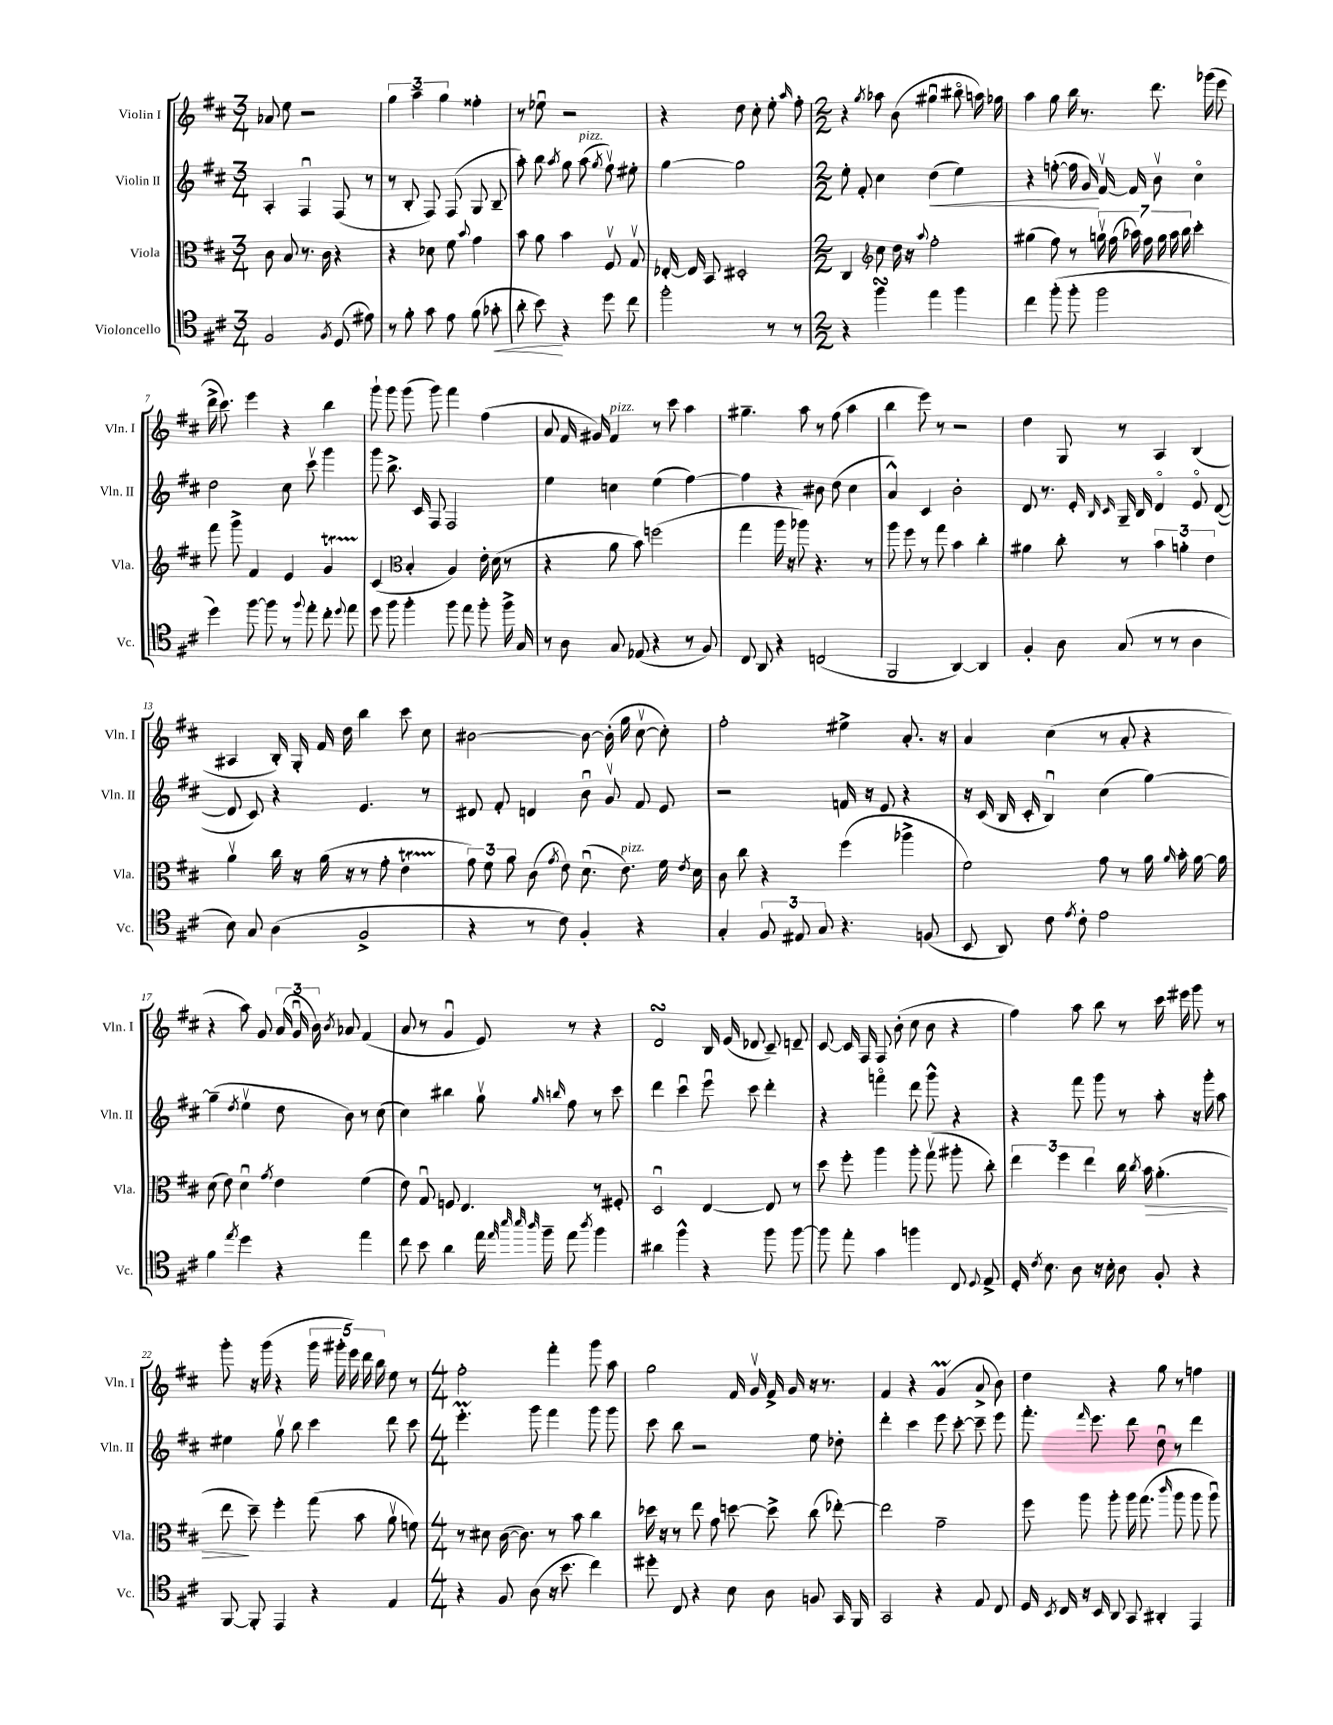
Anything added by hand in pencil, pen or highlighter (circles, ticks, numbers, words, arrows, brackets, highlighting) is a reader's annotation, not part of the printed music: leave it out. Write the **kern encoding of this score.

**kern	**kern	**kern	**kern
*staff4	*staff3	*staff2	*staff1
*clefC4	*clefC3	*clefG2	*clefG2
*k[f#c#]	*k[f#c#]	*k[f#c#]	*k[f#c#]
*M3/4	*M3/4	*M3/4	*M3/4
2F#	8c#	4A'	8a-
.	8B	.	8ee
.	8.r	4F#u	2r
.	16c#	.	.
8qF#	.	.	.
(8D	4r	(8F#	.
8e#)	.	8r	.
=	=	=	=
8r	4r	8r	6gg
8f#'	.	8B'	.
.	.	.	6aa~
8g	8d-	8F#)	.
.	.	.	6gg
8e	8f#	(8F#	.
.	8qqb	.	.
(8f#	4g	8G	4ff##'
8g-'	.	8B~	.
=	=	=	=
8a'	8b	8aa')	8r
8b)	8a	8bb	8ee-u
.	.	8qaa	.
4r	4b	8gg	2r
.	.	(8aa	.
.	.	8qgg	.
8dd	8F#v	8ff#v)	.
8cc#	8Gv	8ee#'	.
=	=	=	=
2ff#'	[16E-'	[4gg	4r
.	16E-]	.	.
.	8BB	.	.
.	2D#'	2gg]	8dd
.	.	.	8cc#'
8r	.	.	8ee'
.	.	.	16qqaa
8r	.	.	8ff#'
=	=	=	=
*M2/2	*M2/2	*M2/2	*M2/2
4r	4C#	8ee'	4r
.	.	8f#'	.
*	*clefG2	*	*
.	.	.	8qgg
4ff#	8cc#	4cc#	8aa-
.	16dd	.	(8b
.	16r	.	.
.	8qqaa	.	.
4ee	2ff#'	(4dd	4gg#u
4ff#	.	4ee)	8bb#o
.	.	.	16aa)
.	.	.	16gg-
=	=	=	=
4cc#	(4gg#	4r	4aa
(8ff#'	8ff#)	([8ff'	8gg
8ff#'	8r	16ff]	16bb
.	.	16g)	8.r
2ff#	28ggv	[16f#v	.
.	(28ff#	.	.
.	.	16f#]	.
.	28aa-)	.	.
.	28ff#	.	.
.	.	8bv	8.ddd
.	28gg	.	.
.	28aa-	.	.
.	28bb	.	.
.	4ccc#'	4cc#o	.
.	.	.	(16ggg-
.	.	.	8eee
=	=	=	=
4dd)	8fff#	2dd	16ddd^
.	.	.	8.ccc#)
.	8ggg^	.	.
[8ff#	4f#	.	4eee
8ff#]	.	.	.
8r	4e	8cc#	4r
8qqff#	.	.	.
8ee'	.	8ccc#v	.
8cc#'	4g	4ggg	4bb
8qqdd	.	.	.
8ee	.	.	.
=	=	=	=
8dd	(4c#	8ggg	8ggg`
8ff#	.	8.bb^	8ggg
*	*clefC3	*	*
4ff#'	4B'	.	(8ggg
.	.	16c#	.
.	.	8F#	8ggg)
8ff#	4A)	2F#	4fff#
8ee	.	.	.
8ff#'	16e'	.	(4ff#
.	(16d	.	.
16ff#^	8r	.	.
16G	.	.	.
=	=	=	=
8r	4r	4ee	8a
8A	.	.	16f#
.	.	.	16g#)
8G	8a	4cc	4f#
(8E-	8b)	.	.
4r	(2ff	(4ee	8r
.	.	.	8ccc#
8r	.	[4ff#)	4aa
8F#)	.	.	.
=	=	=	=
8C#	4gg	4ff#]	4.gg#~
8AA	.	.	.
4r	16aa	4r	.
.	16r	.	.
.	8aa-)	.	8aa
(2C	4.r	8b#	8r
.	.	(8dd	(8ff#
.	.	4cc#	4aa
.	8r	.	.
=	=	=	=
2FF#	8aa	4a^^)	4bb
.	8ff#	.	.
.	8r	4c#	8eee)
.	8gg	.	8r
[4AA)	4b	2b'	2r
4AA]	4cc#'	.	.
=	=	=	=
4F#'	4a#	8d	4dd
.	.	8.r	.
8A	8cc#'	.	8G
.	.	16e'	.
.	.	16qqB	.
.	.	16qqc#	.
(8G	8r	16G~	8r
.	.	16B	.
8r	6b	4do	4A
8r	.	.	.
.	6a'	.	.
4A	.	8eo	(4B
.	6e	.	.
.	.	([8d	.
=	=	=	=
8B)	4av	8d]	4A#
8G	.	8c#)	.
(4A	16cc#	4r	16B')
.	16r	.	16G'
.	(16a	.	16f#
.	16r	.	16dd
2F#^	8r	4.e	4bb
.	8g'	.	.
.	4e	.	8ccc#
.	.	8r	8cc#
=	=	=	=
4r	12g)	8d#	[2b#
.	12f#	.	.
.	.	8f#'	.
.	12a	.	.
8r	(8c#	4d	.
.	8qg	.	.
8c#)	8e)	.	.
4F#'	(8.du	8bu	8b#_
.	.	8gv	(16b#']
.	8.e)	.	16gg
4r	.	8f#	[8cc#v
.	16f#	8e	8cc#'])
.	8qe	.	.
.	16d	.	.
=	=	=	=
4G'	8c#	2r	2ff#'
.	8cc#	.	.
12F#	4r	.	.
12E#	.	.	.
12G	.	.	.
4.r	(4ff#	16f	4ee#^
.	.	16r	.
.	.	8e	.
.	4aa-^	4r	8.a'
(8F	.	.	.
.	.	.	16r
=	=	=	=
8BB	2f#)	16r	4a
.	.	(16c#	.
8AA)	.	16B	.
.	.	16c#'	.
8c#	.	4Bu)	(4cc#
8qe	.	.	.
8c#'	.	.	.
2e	8g	(4cc#	8r
.	8r	.	8a'
.	16a	[4gg)	4r
.	16qqa	.	.
.	16b'	.	.
.	[16a	.	.
.	16a]	.	.
=	=	=	=
4f#	(8d	(4gg~]	4r
.	8e)	.	.
8qee	.	8qdd	.
4dd	4du	4eev	8aa)
.	.	.	8g
.	8qg	.	.
4r	4e	8dd	(24a
.	.	.	24gu
.	.	.	24b)
.	.	.	8qb
.	.	8b)	8a-
4ee	(4f#	8r	(4f#
.	.	(8cc#	.
=	=	=	=
8cc#	8e)	4cc#)	8a
8b	8Gu	.	8r
4a	8F	4bb#	4gu
.	4.E	.	.
16ee	.	8ggv	8e)
32qqee	.	.	.
32qqbb	.	.	.
32qqbb	.	.	.
32qqaa	.	.	.
16ff#~	.	.	.
.	.	16qqgg	.
.	.	16qqbb	.
8ee	.	8ff#	8r
8qaa	.	.	.
4ff#	8r	8r	4r
.	8F#'	8ccc#	.
=	=	=	=
4a#	2Du	4ddd	2d
4ff#^^	.	4ccc#u	.
4r	[4E	8eeeu	16B
.	.	.	(16e
.	.	8ccc#	8d-
8ff#	8E]	4ddd'	8c#~)
[8ff#	8r	.	8d~
=	=	=	=
8ff#]	8dd	4r	[8c#
8ee'	8ff#'	.	16c#]
.	.	.	16F#
4g	4aa	4fffo	8F#
.	.	.	(8b'
4ff	8aa'	8ddd	8cc#
.	(8ggv	8ggg^^	8b
8C#	8aa#'	4r	4r
8qqD	.	.	.
8E^	8cc#')	.	.
=	=	=	=
16D'	6ee	4r	4ff#)
8qc#	.	.	.
8.B	.	.	.
.	6ff#	.	.
8A	.	8fff#	8aa
.	6ee	.	.
16r	.	8ggg	8bb
16B'	.	.	.
8A	16cc#	8r	8r
.	8qcc#	.	.
.	16b	.	.
8F#'	(4.a'	8aa'	16ccc#
.	.	.	16eee#
4r	.	16r	8ggg
.	.	16ggg'	.
.	.	8aa	8r
=	=	=	=
[8FF#	8ee	4ee#	8ggg'
8FF#']	8dd~)	.	16r
.	.	.	(16ggg
4EE	4ff#'	8ggv	4r
.	.	8bb	.
4r	(8gg	4ccc#	20ggg
.	.	.	20ggg#'
.	.	.	20eee)
.	8b	.	.
.	.	.	20ddd
.	.	.	20bb
4E	8av	8ddd	8ee
.	8f)	8ccc#	8r
=	=	=	=
*M4/4	*M4/4	*M4/4	*M4/4
4r	8r	4.eee'	2ff#'
.	8d#	.	.
8F#	([16c#	.	.
.	8.c#])	.	.
(8A	.	8ggg	.
16r	8r	4fff#	4fff#'
8.b	.	.	.
.	8b	.	.
4cc#)	4cc#	8ggg	8ggg
.	.	8ggg	8aa
=	=	=	=
8dd#'	16dd-	8ccc#	2gg
.	16r	.	.
8C#	8r	8bb	.
4r	8ee	2r	.
.	8g	.	.
8B	[8dd	.	16f#
.	.	.	16gv
8A	8dd^]	.	16f#^
.	.	.	16g
8F	(8cc#	8ee	16r
.	.	.	8.r
16GG	[8ee-')	8dd-'	.
16FF#	.	.	.
=	=	=	=
2GG	2ee-]	4ddd'	4f#
.	.	4ccc#	4r
4r	2g~	8eee	(4g
.	.	[8ccc#'	.
8E	.	8ccc#~]	8a^
8C#	.	8eee	8b)
=	=	=	=
16D	8ff#	8.fff#'	4dd
8qBB	.	.	.
16C#	.	.	.
16r	8aa	.	.
.	.	16qqfff#	.
16BB	.	8.eee	.
8AA	8aa'	.	4r
8GG	16aa	8ddd	.
.	(8.gg	.	.
4AA#'	.	8ddu	8gg
.	16qqccc#	.	.
.	8aa	8r	8r
4EE	8aa	4ddd	4ff
.	8aau)	.	.
==	==	==	==
*-	*-	*-	*-
